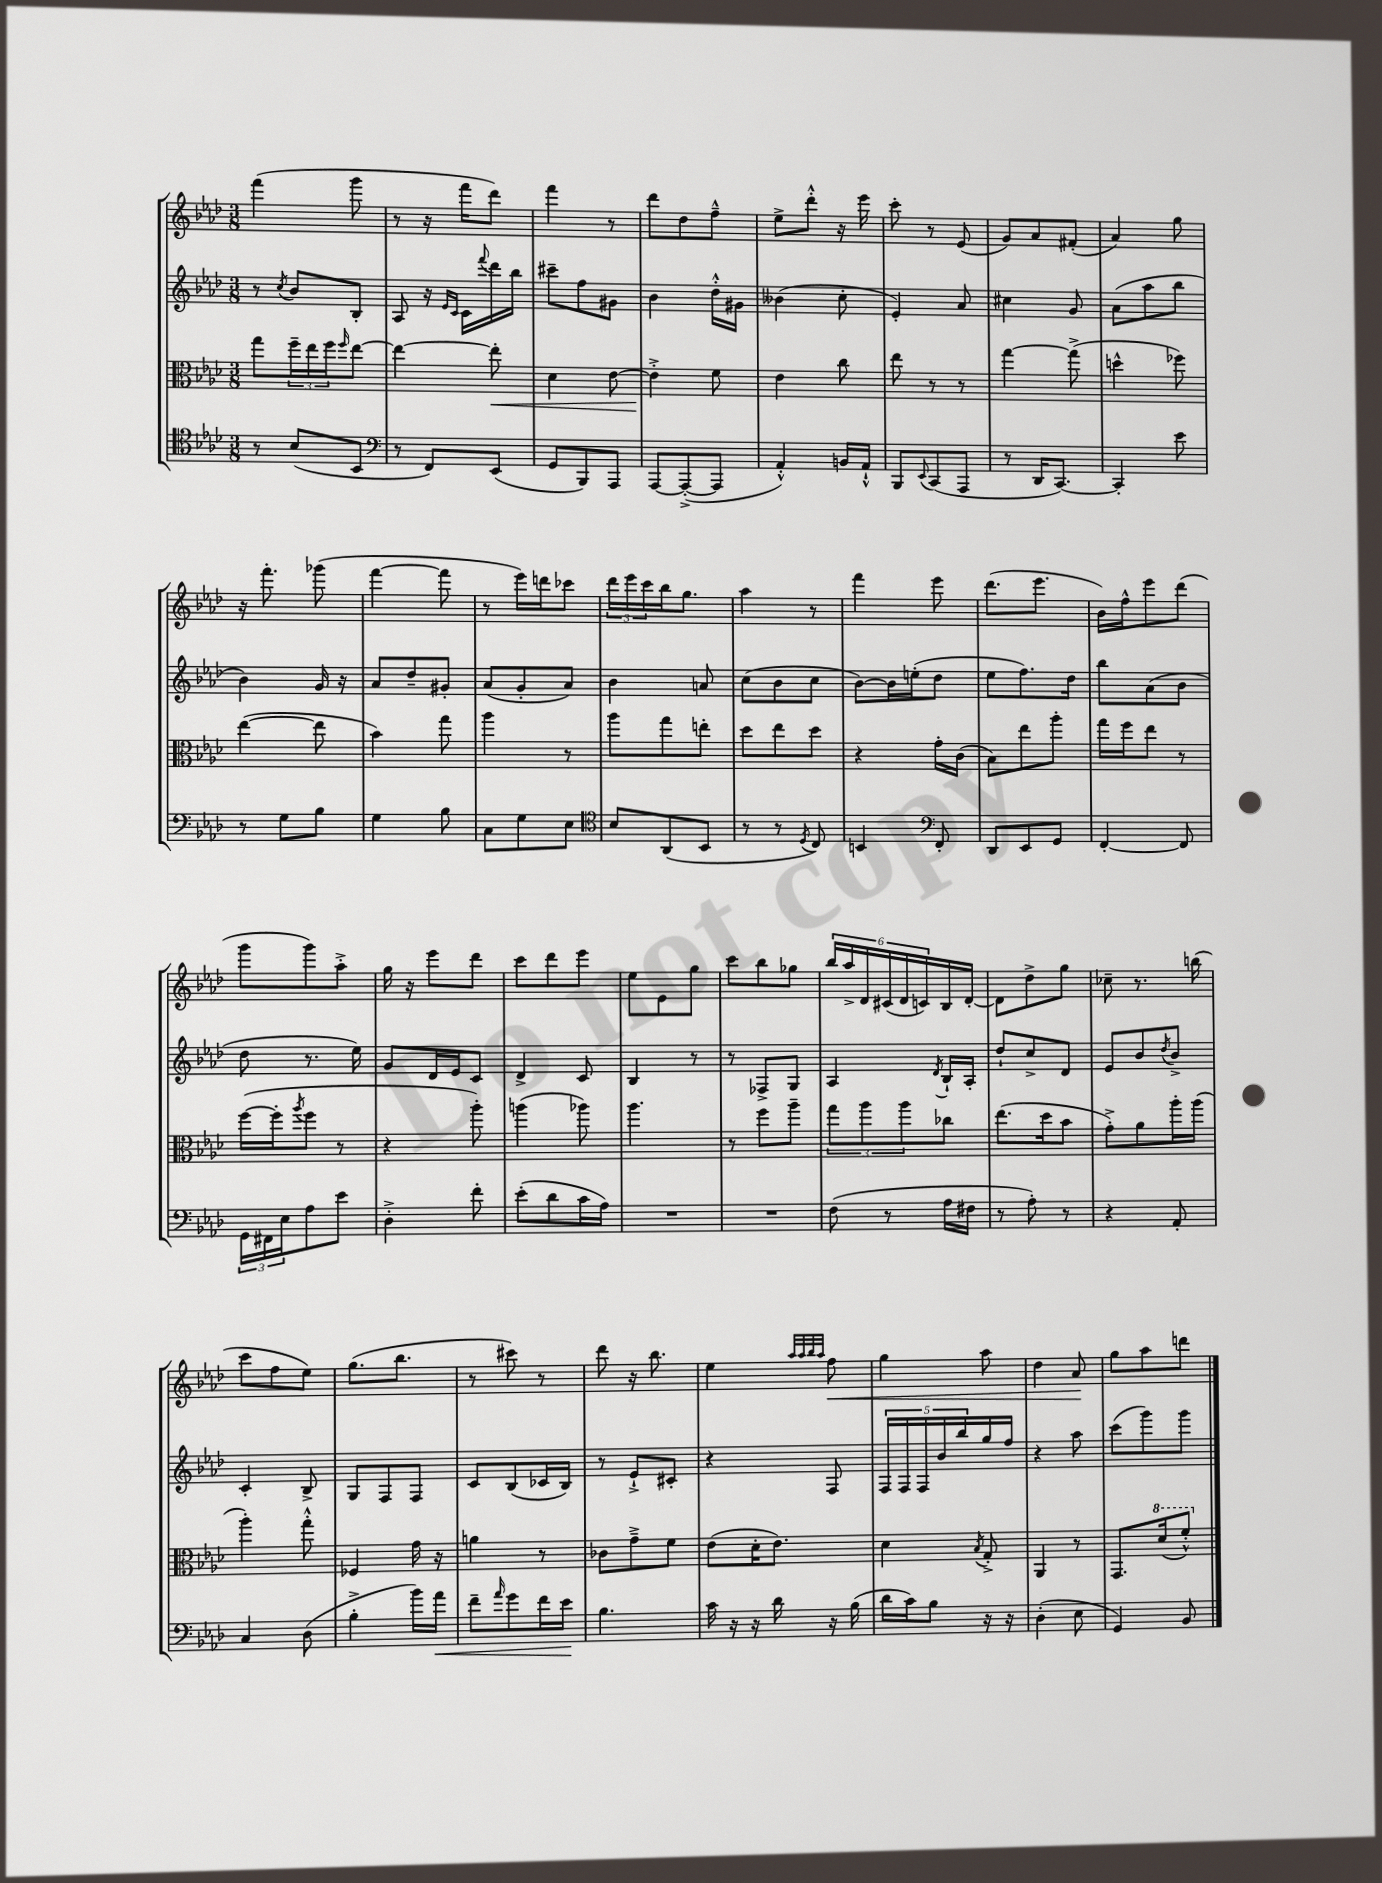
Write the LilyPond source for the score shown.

<<
\new StaffGroup <<
\new Staff = "s0" {
    \clef treble \key aes \major \numericTimeSignature \time 3/8
    f'''4( g'''8 |
    r8 r16 f'''16 des'''8) |
    f'''4 r8 |
    des'''8 des''8 f''8---^ |
    ees''8-> des'''8-.-^ r16 ees'''16 |
    c'''8-. r8 ees'8( |
    g'8) aes'8 fis'8-.( |
    aes'4) g''8 |
    r16 f'''8.-. ges'''8( |
    f'''4~ f'''8 |
    r8 ees'''16) d'''16 ces'''8 |
    \tuplet 3/2 { des'''16 ees'''16 c'''16 } bes''16 g''8. |
    aes''4 r8 |
    f'''4 ees'''8 |
    des'''8.( ees'''8. |
    bes'16) f''16-^ ees'''8 des'''8( |
    g'''8 g'''8) aes''8-.-> |
    g''16 r16 ees'''8 des'''8 |
    c'''8 des'''8 ees'''8 |
    ees''8 ees'8 g''8 |
    c'''8 bes''8 ges''8 |
    \tuplet 6/4 { bes''16 aes''16-> des'16 cis'16( des'16 c'16) } bes16 des'16~-. |
    des'8 des''8-> g''8 |
    ces''8-- r8. b''16( |
    c'''8 f''8 ees''8) |
    g''8.( bes''8. |
    r8 cis'''8) r8 |
    des'''8 r16 bes''8. |
    ees''4 \grace { aes''32 aes''32 bes''32 aes''32 } f''8\< |
    g''4 aes''8 |
    des''4 aes'8\! |
    g''8 aes''8 d'''8 \bar "|." |
}
\new Staff = "s1" {
    \clef treble \key aes \major \numericTimeSignature \time 3/8
    r8 \acciaccatura { c''8 } bes'8 bes8-. |
    aes8 r16 \grace { ees'16 c'16 } c'16 \appoggiatura { f'''8 } des'''16 bes''16 |
    cis'''8-- f''8 gis'8 |
    bes'4 des''16-.-^ gis'16 |
    beses'4( c''8-. |
    ees'4-.) aes'8 |
    cis''4 g'8 |
    aes'8( aes''8 bes''8 |
    bes'4) g'16 r16 |
    aes'8 des''8-- gis'8-. |
    aes'8( g'8-. aes'8) |
    bes'4 a'8 |
    c''8( bes'8 c''8 |
    bes'8~) bes'16 e''16-.( des''8 |
    ees''8 f''8.) des''16 |
    bes''8 aes'8( bes'8 |
    des''8 r8. ees''16) |
    g'8 des'16 ees'16 c'8 |
    des'4-> c'8 |
    bes4 r8 |
    r8 fes8-> g8 |
    aes4 \acciaccatura { des'8 } bes16-! aes16-. |
    des''8-! c''8-> des'8 |
    ees'8 bes'8 \acciaccatura { des''8 } bes'8-> |
    c'4-. bes8-> |
    g8 f8 f8 |
    c'8 bes8( ces'16 bes16) |
    r8 ees'8-!-> cis'8-. |
    r4 f8 |
    \tuplet 5/4 { f16 f16 f16 bes'16 bes''16 } g''16 f''16 |
    r4 aes''8 |
    c'''8( g'''8) g'''8 \bar "|." |
}
\new Staff = "s2" {
    \clef alto \key aes \major \numericTimeSignature \time 3/8
    g''8 \tuplet 3/2 { f''16-- ees''16 f''16 } \grace { f''16 } ees''8~ |
    ees''4~ ees''8-.\< |
    des'4 ees'8~ |
    ees'4-.->\! f'8 |
    ees'4 c''8 |
    ees''8 r8 r8 |
    g''4~ g''8->( |
    d''4-^ fes''8) |
    ees''4~( ees''8 |
    bes'4) g''8 |
    aes''4 r8 |
    aes''8 g''8 e''8-. |
    des''8 ees''8 des''8 |
    r4 g'16-. c'16( |
    bes8) ees''8 aes''8-. |
    g''16 f''16 ees''8 r8 |
    f''16~( f''16-. \acciaccatura { aes''8 } f''8 r8 |
    r4 aes''8-.) |
    a''4( aes''8) |
    aes''4. |
    r8 f''8 aes''8-- |
    \tuplet 3/2 { g''8 aes''8 aes''8 } ces''8 |
    ees''8.( des''16 bes'8 |
    g'8-.->) aes'8 aes''16-. aes''16( |
    aes''4-.) g''8-.-^ |
    fes4 g'16 r16 |
    a'4 r8 |
    ces'8 g'8---> f'8 |
    ees'8( des'16-. ees'8.) |
    des'4 \acciaccatura { bes8 } g8-.-> |
    aes,4 r8 |
    g,8. \ottava #1 des''16( f''8-.-^) \ottava #0 \bar "|." |
}
\new Staff = "s3" {
    \clef tenor \key aes \major \numericTimeSignature \time 3/8
    r8 bes8( bes,8 |
    \clef bass r8 f,8) ees,8( |
    g,8 bes,,8) aes,,8 |
    aes,,8~ aes,,8~-.->( aes,,8 |
    aes,4-.-^) b,16 aes,16-!-^ |
    bes,,8 \appoggiatura { ees,8 } c,8( aes,,8 |
    r8 des,16 c,8.~) |
    c,4-. ees'8 |
    r8 g8 bes8 |
    g4 bes8 |
    c8 g8 ees8 |
    \clef tenor bes8 aes,8( bes,8 |
    r8 r8 \acciaccatura { des8 } c8) |
    b,4 \clef bass f,8-. |
    des,8 ees,8 g,8 |
    f,4~-. f,8 |
    \tuplet 3/2 { g,16 fis,16 ees16 } aes8 ees'8 |
    des4-.-> f'8-. |
    ees'8-.( des'8 c'16 aes16) |
    R4. |
    R4. |
    f8( r8 aes16 fis16 |
    r8 aes8-.) r8 |
    r4 aes,8-. |
    c4 des8( |
    bes4-.-> bes'16) aes'16\< |
    f'8-- \grace { aes'16 } g'8 f'16 ees'16\! |
    bes4. |
    c'16 r16 r16 des'16 r16 bes16( |
    des'16 c'16) bes8 r16 r16 |
    des4-.( ees8 |
    g,4) bes,8 \bar "|." |
}
>>
>>
\layout { \context { \Score \remove "Bar_number_engraver" } }
